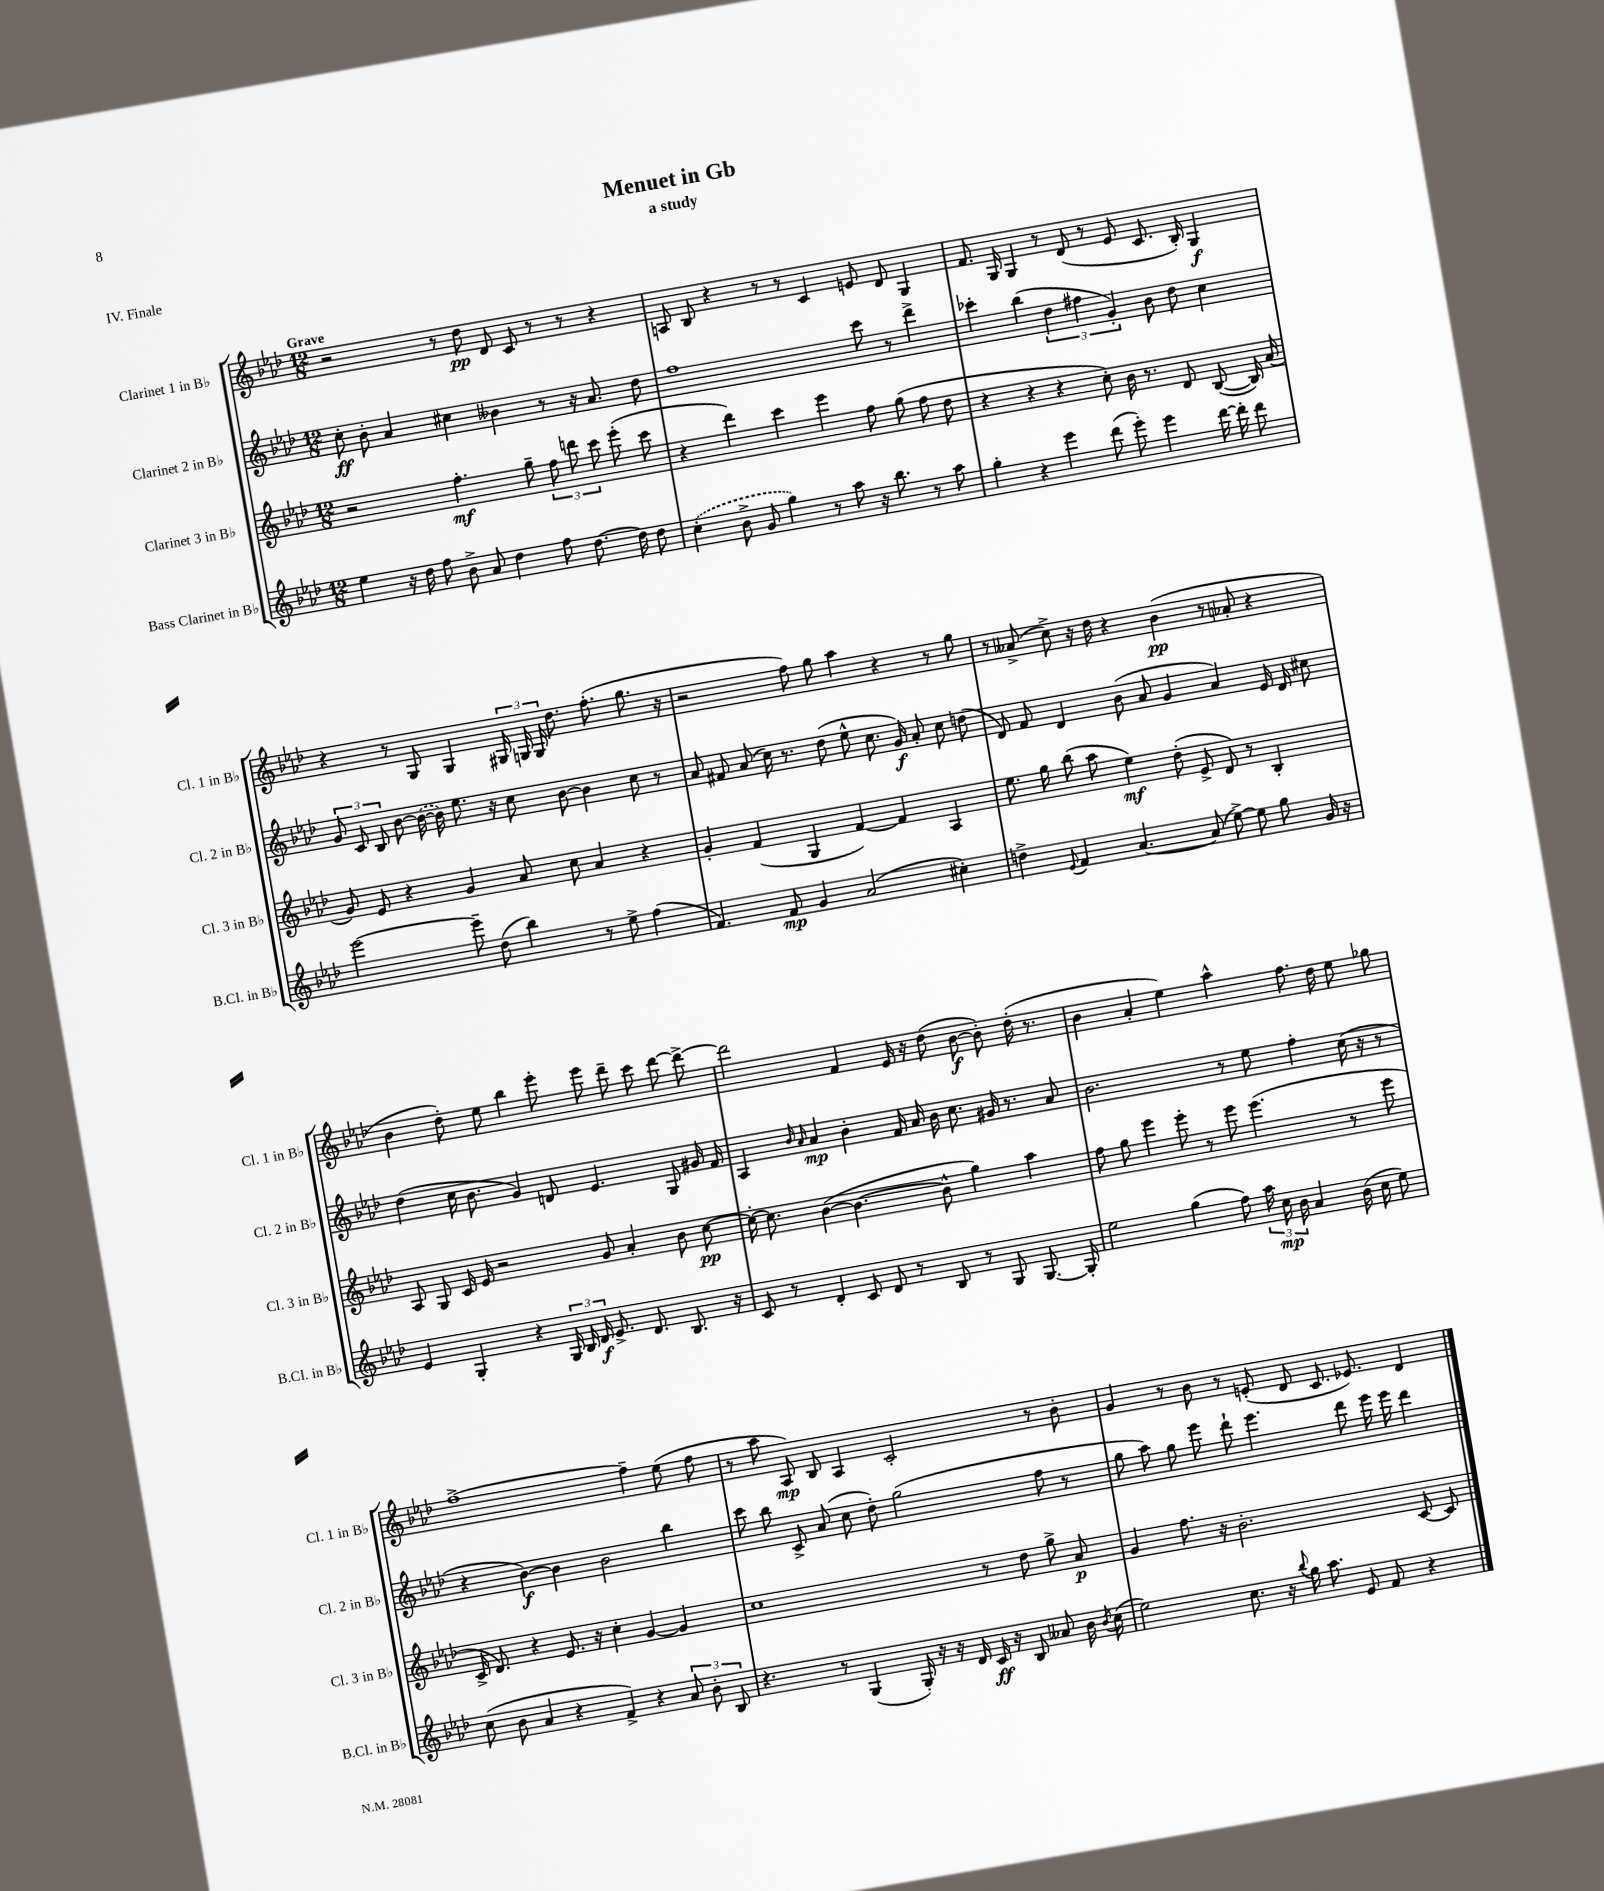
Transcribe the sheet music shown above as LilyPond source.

\header { title = "Menuet in Gb" subtitle = "a study" piece = "IV. Finale" }
<<
\new StaffGroup <<
\new Staff = "s0" \with { instrumentName = "Clarinet 1 in Bb" shortInstrumentName = "Cl. 1 in Bb" } {
    \clef treble \key aes \major \numericTimeSignature \time 12/8 \tempo "Grave"
    \autoBeamOff r2 r8 des''8\pp des'8 c'8 r8 r8 r4 |
    a8 bes8 r4 r8 r8 c'4 e'8 des'8 g4 |
    f'8. g16 g4 r8 des'8( r8 ees'8 c'8. bes16-.) g4\f |
    r4 r8 g8 g4 \tuplet 3/2 { gis16 g16 g16 } des''8. f''8.-.( g''8. r16 |
    r2 f''8) g''8 aes''4 r4 r8 g''8 |
    r8 aeses'8->( c''8->) r16 des''16 r4 bes'4\pp( r8 aes'8-. r4 |
    bes'4 des''8-.) ees''8 bes''4 ees'''8-. ees'''8 des'''8-- c'''8 des'''8~ des'''8~-> |
    des'''2 f'4 ees'16 r16 des''8( bes'8~\f bes'8-.) des''16-.( r8. |
    bes'4 aes'4-. ees''4) aes''4-^ f''8. des''16 ees''8 ges''8 |
    f''1~-> f''4-- ees''8( f''8 |
    r8 aes''8 aes8\mp) bes8 aes4 c'2-. r8 bes'8-. |
    g'4 r8 bes'8 r8 e'8-.( des'8 c'8. ees'8.) des'4 \bar "|." |
}
\new Staff = "s1" \with { instrumentName = "Clarinet 2 in Bb" shortInstrumentName = "Cl. 2 in Bb" } {
    \clef treble \key aes \major \numericTimeSignature \time 12/8
    \autoBeamOff c''8-.\ff bes'8-. aes'4 cis''4 beses'4 r8 r16 aes'8. des''8 |
    f''1 c'''8 r8 des'''4-> |
    ces'''4-. bes''4( \tuplet 3/2 { des''4 fis''4 g'4-.) } bes'8 des''8 c''4 |
    \tuplet 3/2 { g'8 c'8 bes8 } bes'8~ \once \slurDashed bes'16~( bes'16) ees''8. r16 c''8 bes'8~ bes'4 c''8 r8 |
    aes'8 fis'8 aes'8( c''16) r8. des''8( ees''8-^ c''8. g'16\f) aes'8-. c''8 d''8( |
    des'8) f'8 des'4 bes'8( aes'8 g'4 aes'4) ees'16 des'16 cis''8 |
    des''4( c''16 bes'8. g'4) d'8 ees'4. g8 gis'16 f'16 |
    aes4 \grace { bes'16 aes'16 } aes'4\mp bes'4-. f'16 aes'16 bes'16 c''8. gis'16 r8. aes'8 |
    bes'2. r8 ees''8 f''4-. c''16( r16 r8 |
    r4 bes'4~\f) bes'4 bes'2 bes''4 |
    c'''8 bes''8 c'8-> aes'8( c''8 des''8-.) g''2( f''8 r8 |
    g''8 aes''8) g''8 ees'''8 des'''8-! ees'''4. des'''8 ees'''16 ees'''16 des'''4 \bar "|." |
}
\new Staff = "s2" \with { instrumentName = "Clarinet 3 in Bb" shortInstrumentName = "Cl. 3 in Bb" } {
    \clef treble \key aes \major \numericTimeSignature \time 12/8
    \autoBeamOff r2 f''4.-.\mf g''8-- \tuplet 3/2 { f''8 d'''8 c'''8 } ees'''8-.( c'''8 |
    r4 des'''4) c'''4 ees'''4 f''8 g''8( f''8 des''8 |
    r4 r4 r4 c''8-.) bes'16 r8. des'8 bes8~( bes16) aes'16( |
    g'8) ees'8 r4 g'4 aes'8 c''8 aes'4 r4 |
    g'4-. f'4( g4 f'4~) f'4 aes4 |
    ees''8. g''16 bes''8( aes''8 ees''4\mf) des''8-.( ees'8-> des'8) r8 bes4-. |
    aes8 g8 c'16 ees'16 r2 g'8 aes'4-. bes'8 c''8~\pp |
    c''16~-. c''8. bes'4~( bes'4.~ bes'8-^ g''4) aes''4 |
    f''8 g''8 ees'''4 ees'''8-. r8 ees'''8 ees'''4.( r8 ees'''8 |
    c'16-> des'8.) r4 ees'8. r16 c''4-. g'4~ g'4 |
    c''1 r8 des''8 g''8-> aes'8\p |
    g'4 f''8. r16 bes'2.-. c'8~ c'8 \bar "|." |
}
\new Staff = "s3" \with { instrumentName = "Bass Clarinet in Bb" shortInstrumentName = "B.Cl. in Bb" } {
    \clef treble \key aes \major \numericTimeSignature \time 12/8
    \autoBeamOff ees''4 r16 des''16 f''8 bes'8-> aes'8 des''4 f''8 des''8.~ des''16 des''8 |
    \once \slurDashed c''4-.( bes'8-> g'8 g''4) r8 aes''8 r16 bes''8. r8 aes''8 |
    g''4-. r4 ees'''4 des'''8( ees'''8-.) ees'''4 des'''16~ des'''16-. des'''8 |
    ees'''2~ ees'''8-- des''8( bes''4) r8 ees''8-> f''4( |
    f'4.) f'8\mp g'4 aes'2( cis''4-.) |
    d''4-> \appoggiatura { ees'8 } f'4 aes'4.~ aes'8( ees''8~->) ees''8 g''8 g'16 r16 |
    ees'4 g4-. r4 \tuplet 3/2 { g16 bes16 des'16\f } ees'8.-> des'8. bes8. r16 |
    c'8 r8 des'4-. c'8 des'8 r8 bes8 r8 g8 g8.~ g16-. |
    ees''2 g''4( f''8) \tuplet 3/2 { aes''16 c''16\mp bes'16 } aes'4 bes'16( c''16 ees''8) |
    c''8( bes'8 aes'4 r4 f'4->) r4 \tuplet 3/2 { aes'8 bes'8-. bes8 } |
    r4. r8 g4( g16-.) r16 r16 des'16 c'16\ff r16 bes8 aeses'8 bes'16 \acciaccatura { bes'8 } c''16( |
    ees''2) c''8. r16 \appoggiatura { bes''8 } g''16 aes''8. ees'8 f'8 r4 \bar "|." |
}
>>
>>
\layout { \context { \Score \remove "Bar_number_engraver" } }
